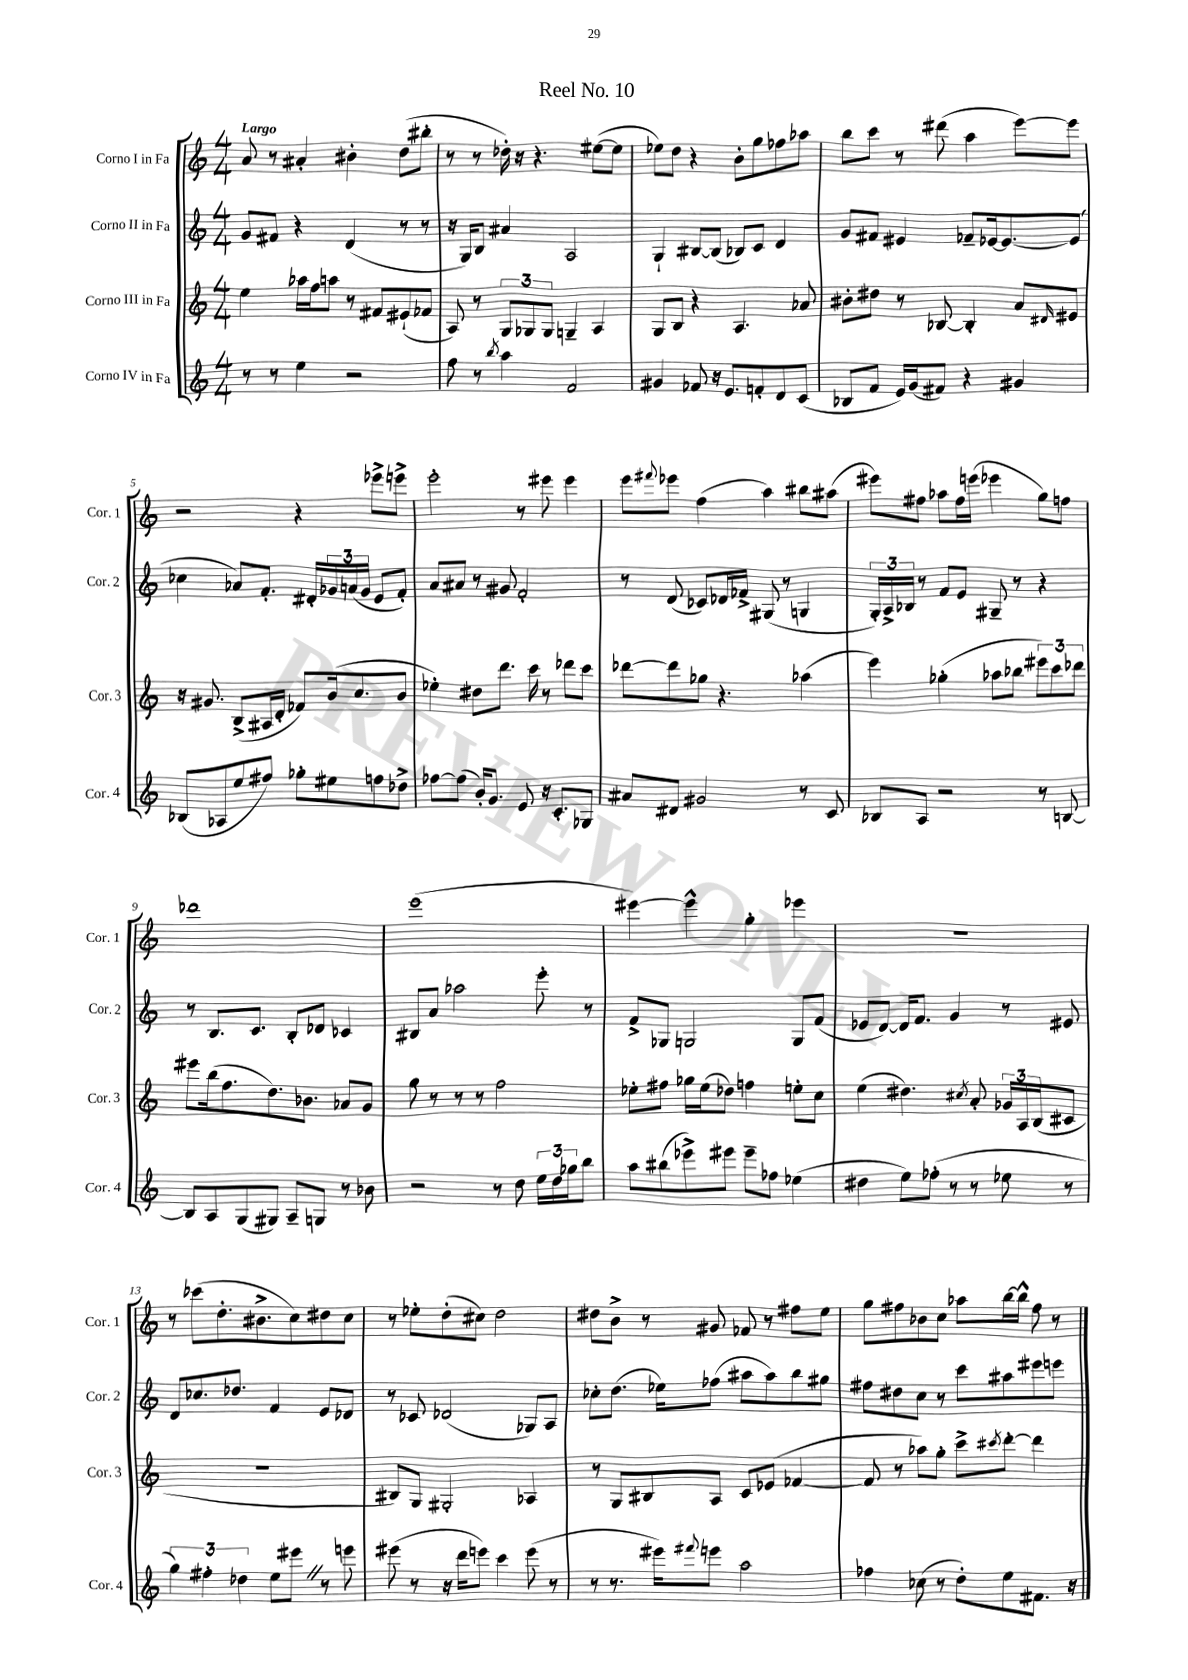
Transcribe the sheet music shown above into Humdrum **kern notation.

**kern	**kern	**kern	**kern
*part4	*part3	*part2	*part1
*staff4	*staff3	*staff2	*staff1
*I"Corno IV in Fa	*I"Corno III in Fa	*I"Corno II in Fa	*I"Corno I in Fa
*I'Cor. 4	*I'Cor. 3	*I'Cor. 2	*I'Cor. 1
*clefG2	*clefG2	*clefG2	*clefG2
*k[]	*k[]	*k[]	*k[]
*M4/4	*M4/4	*M4/4	*M4/4
=1	=1	=1	=1
!	!	!	!LO:TX:a:B:t=Largo
8r	4ee\	8g/L	8a/
8r	.	8f#X/J	8r
4ee\	16aa-X\LL	4r	4a#X'/
.	16ff\J	.	.
.	8aan\J	.	.
2r	8r	(4d/	4b#X'\
.	8f#X/L	.	.
.	(8e#X`/	8r	(8dd\L
.	8f-X/J	8r	8bb#X'\J
=2	=2	=2	=2
8ff\	8A/)	16r	8r
.	.	16G/KL)	.
8r	8r	8B/J	8r
8qbb/	.	.	.
4aa\	12G/L	4a#X/	16dd-X'\)
.	.	.	16r
.	12G-X/	.	.
.	.	.	4.r
.	12G-/J	.	.
2f/	4Gn~/	2A/	.
.	4A/	.	([8ee#X\L
.	.	.	8ee#\J]
=3	=3	=3	=3
4g#X/	8G/L	4G`/	8ee-X\L)
.	8B/J	.	8dd\J
8f-X/	4r	[8B#X/L	4r
16r	.	(8B#/J]	.
8.e/L	.	.	.
.	4.A/	8B-X/L)	8b'\L
8fn'/	.	8c/J	8gg\
8d/	.	4d/	8ff-X\
(8c/J	8a-X/	.	8aa-X\J
=4	=4	=4	=4
8B-X/L	8b#X'\L	8g/L	8bb\L
8f/J	8dd#X\J	8f#X/J	8ccc\J
16e/LL)	8r	4e#X/	8r
(16g/J	.	.	.
8f#X/J)	[8B-X/	.	(8ddd#X\
4r	4B-'/]	8f-X~/L	4aa\
.	.	[16e-X/k	.
.	.	8.e-/_	.
4g#X/	8a/L	.	[8eee\L)
.	16qqd#X/	.	.
.	8e#X/J	(8e-/J]	8eee\J]
!!LO:LB:g=z
=5	=5	=5	=5
(8B-X/L	16r	4cc-X\	2r
.	8.g#X/	.	.
8A-X/	.	.	.
8ee/	(8B^/L	8a-X/L)	.
8ff#X/J)	16A#X/L	8.f'/J	.
.	16d'/JJ	.	.
8gg-X'\L	8f-X/L)	.	4r
.	.	16d#X'/LL	.
8ee#X\	(16b/k	24g-X/	.
.	.	(24an/	.
.	8.cc/	.	.
.	.	24g-/JJ	.
8ffn\	.	8e/L	8eee-X^\L
8dd-X^\J	8b/J	8f'/J)	8eeen^\J
=6	=6	=6	=6
[8ff-X\L	4ee-X'\)	8a/L	2eee'\
(8ff-\J]	.	8a#X/J	.
16b'/KL)	8dd#X\L	8r	.
8.g/J	.	.	.
.	8.ddd\J	8g#X/	.
8e/	.	2f'/	8r
.	16ccc\	.	.
16r	8r	.	8eee#X\
8.c'/L	.	.	.
.	8ddd-X\L	.	4eee#\
8G-X/J	8ccc\J	.	.
=7	=7	=7	=7
8a#X/L	[8ddd-X\L	8r	8eee\L
.	.	.	8qqfff#X/
8d#X/J	8ddd-\]	(8d/	8eee-X\J
2g#X/	8gg-X\J	8c-X/L)	(4ff\
.	4.r	16d-X/L	.
.	.	16f-X^/JJ	.
.	.	(8G#X/	4aa\)
.	.	8r	.
8r	(4aa-X\	4Gn/	8bb#X\L
8c/	.	.	(8aa#X\J
=8	=8	=8	=8
8B-X/L	4eee\)	24G'/LL)	8eee#X\L)
.	.	24A^/	.
.	.	24B-X/JJ	.
8A/J	.	8r	8ff#X\J
2r	(4gg-X'\	8f/L	8aa-X\L
.	.	8e/J	16ff#\L
.	.	.	(16eeen\JJ
.	8aa-X\L	8G#X~/	4eee-X\
.	8bb-X\J	8r	.
8r	12eee#X\L)	4r	8gg\L)
.	12ccc\	.	.
[8Bn/	.	.	8ffn\J
.	12ddd-X\J	.	.
!!LO:LB:g=z
=9	=9	=9	=9
8B/L]	8eee#X\L	8r	1ddd-X
8A/	(16bb\k	8.B/L	.
.	8.ff\	.	.
(8G/	.	.	.
.	.	8.c/J	.
8G#X/J)	8.dd\)	.	.
8A~/L	.	8B'/L	.
.	8.b-X\J	.	.
8Gn/J	.	8d-X/J	.
8r	8a-X/L	4c-X/	.
8b-X\	8g/J	.	.
=10	=10	=10	=10
2r	8gg\	8B#X/L	(1eee
.	8r	8a/J	.
.	8r	2aa-X\	.
.	8r	.	.
8r	2ff\	.	.
8dd\	.	.	.
24ee\LL	.	8eee'\	.
24dd\	.	.	.
24gg-X\J	.	.	.
8bb\J	.	8r	.
=11	=11	=11	=11
8aa\L	8ee-X'\L	8f^/L	[4eee#X\)
(8bb#X\	8ff#X\J	8G-X/J	.
8eee-X^\)	16gg-X\LL	2Gn/	4eee#^^\]
.	(16ee-\J	.	.
8eee#X\J	8dd-X\J)	.	.
8eee#~\L	4ffn\	.	4gg'\
8ff-X\J	.	.	.
(4ee-X\	8een'\L	8G/L	4eee-X\
.	8cc\J	(8f/J	.
=12	=12	=12	=12
4dd#X\	(4ee\	8e-X/L	1r
.	.	[8d/J)	.
8ee\L)	4.dd#X\)	16d/KL]	.
.	.	8.f/J	.
(8ff-X'\J	.	.	.
8r	.	4g/	.
.	8qcc#X/	.	.
8r	8a'/	.	.
8ee-X\	24g-X/LL	8r	.
.	24A/	.	.
.	(24B/J	.	.
8r	8c#X/J	8e#X/	.
!!LO:LB:g=z
=13	=13	=13	=13
6gg\)	1r	8d/L	8r
.	.	8.cc-X/	(8ccc-X\L
6ff#X'\	.	.	.
.	.	.	8.dd'\
.	.	8.dd-X/J	.
6dd-X\	.	.	.
.	.	.	8.b#X^\
8ee\L	.	4f/	.
8eee#XZ\J	.	.	8cc\)
8r	.	8e/L	8dd#X\
8eeen\	.	8d-X/J	8cc\J
=14	=14	=14	=14
(8eee#X\	8B#X/L)	8r	8r
8r	8G/J	8c-X/	8ee-X'\L
16r	2G#X'/	(2d-X/	(8dd'\
16ddd\KL	.	.	.
8eeen\J)	.	.	8cc#X\J)
4ccc\	.	.	2dd\
(8eee\	4A-X/	8G-X/L)	.
8r	.	8A/J	.
=15	=15	=15	=15
8r	8r	8cc-X'\L	8dd#X\L
8.r	8G/L	(8.dd\J	8b^\J
.	8B#X/	.	8r
16eee#X\KL)	.	16ee-X\KL)	.
8qqfff#X/	.	.	.
8eeen\J	8A/J	(8ff-X\J	8g#X/
2aa\	8c/L	8aa#X\L	8f-X/
.	(8e-X/J	8aa#\)	8r
.	[4f-X/	8bb\	8ff#X\L
.	.	8gg#X\J	8ee\J
=16	=16	=16	=16
4ff-X\	8f-/]	8ff#X\L	8gg\L
.	8r	8dd#X\	8ff#X\
(8cc-X\	8aa-X\L)	8cc\J	8b-X\
8r	8gg'\J	8r	8cc\J
8dd'\L)	8ccc^\L	8ccc\L	8aa-X\L
.	8qccc#X/	.	.
8ee\	[8ddd'\J	8aa#X\	[16bb\L
.	.	.	16bb^^\JJ]
8.f#X\J	4ddd\]	8eee#X\	8ff#\
.	.	8eeen\J	8r
16r	.	.	.
==	==	==	==
*-	*-	*-	*-
